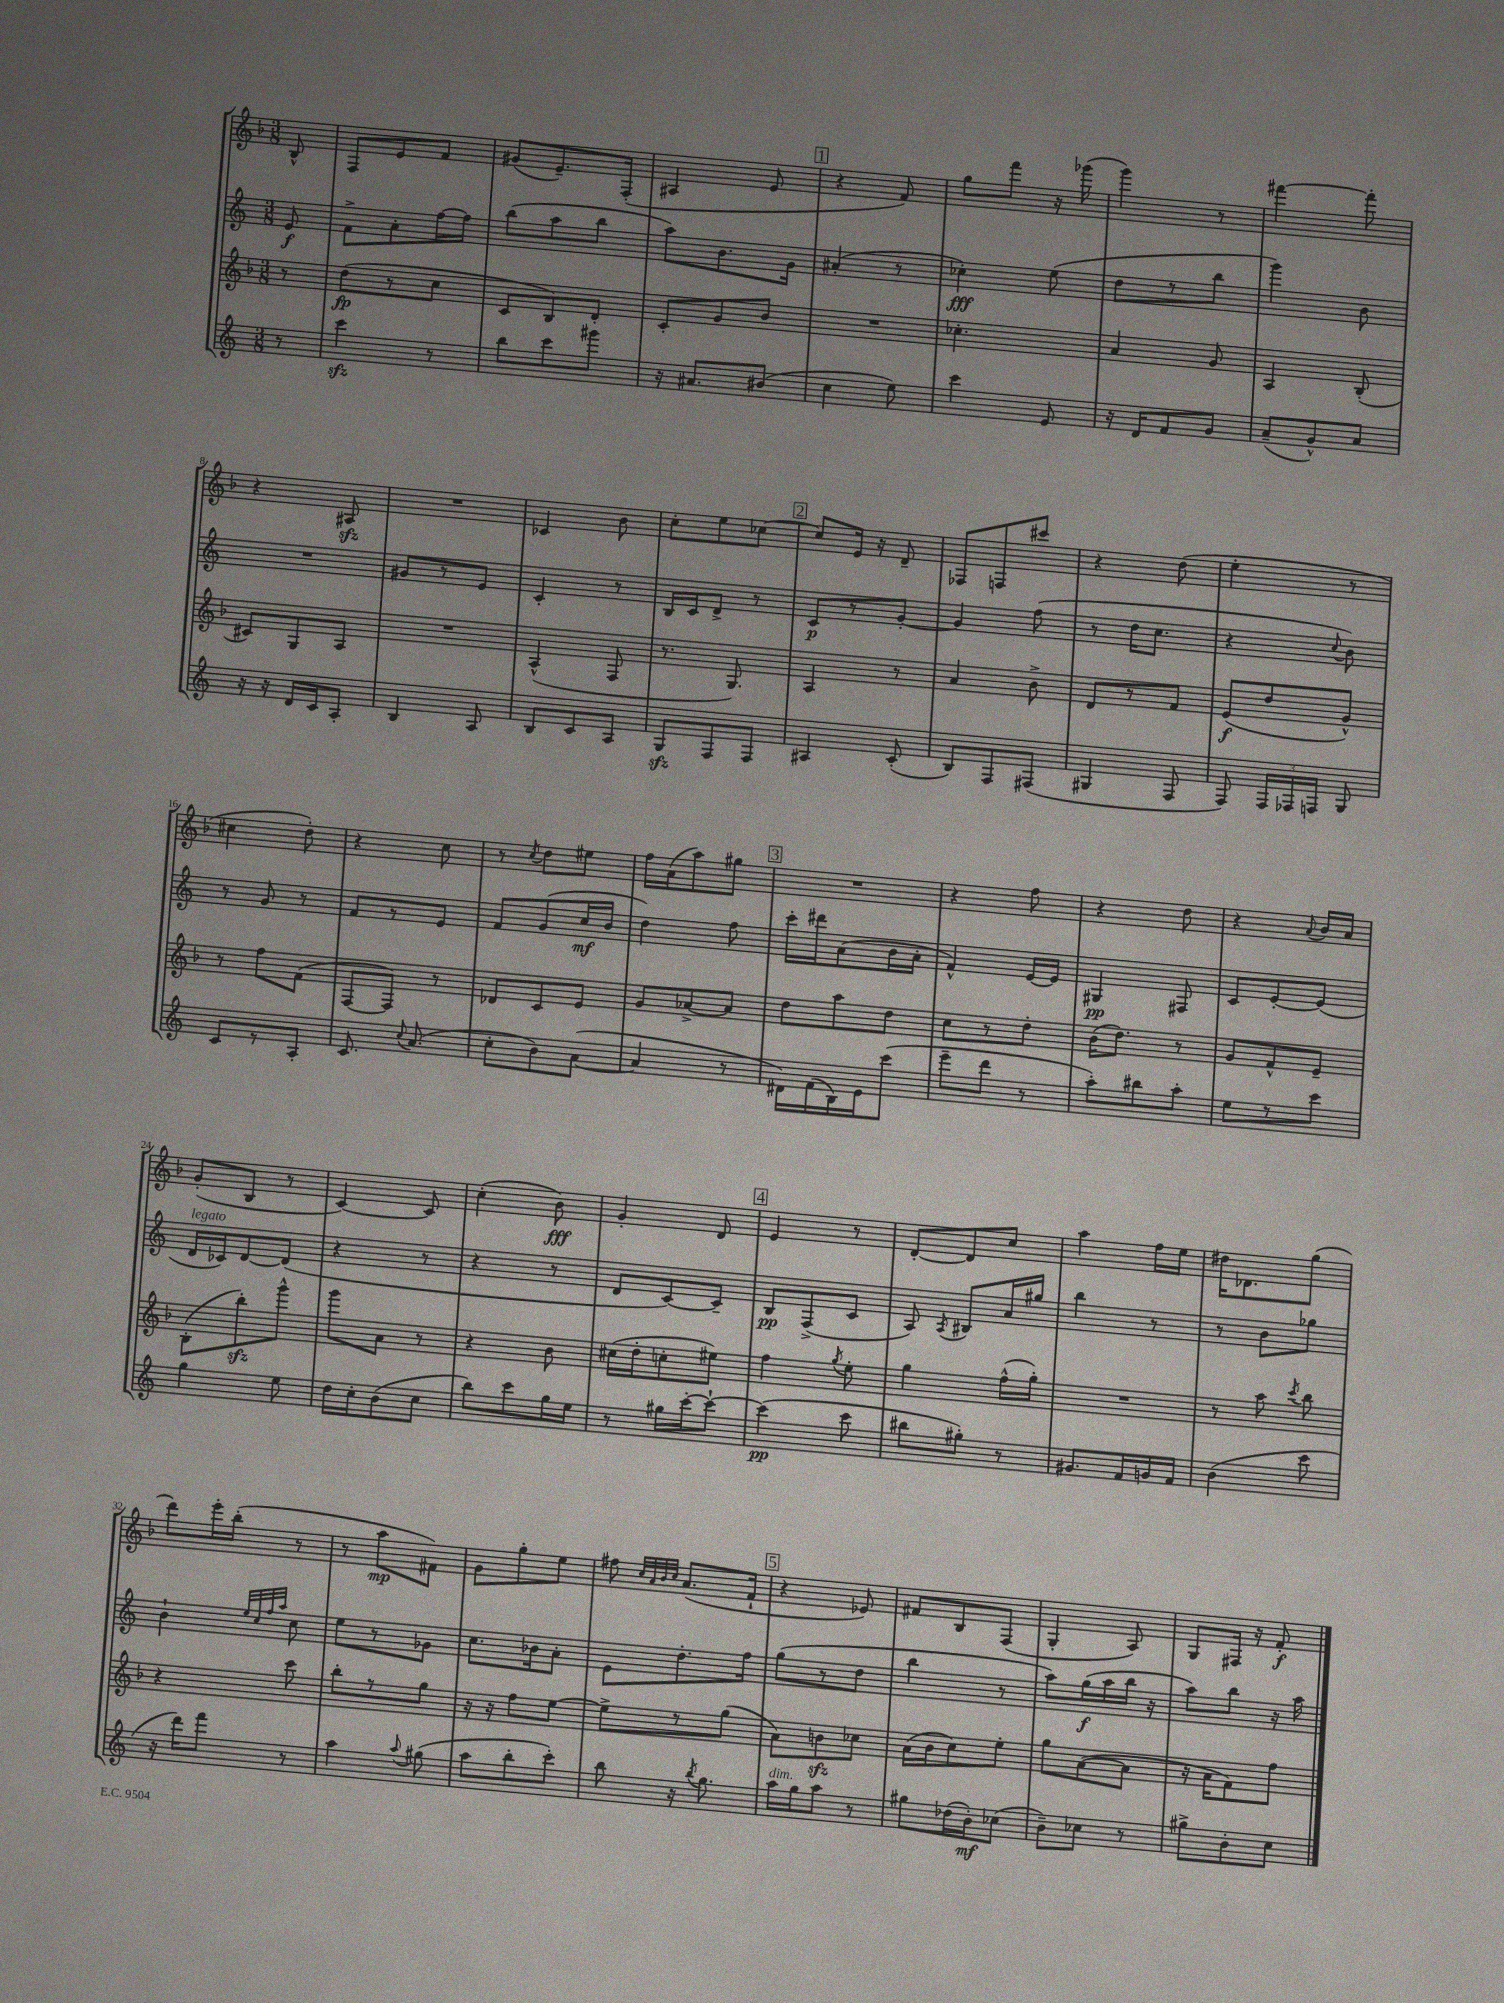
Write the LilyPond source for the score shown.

<<
\new StaffGroup <<
\new Staff = "s0" {
    \clef treble \key f \major \numericTimeSignature \time 3/8 \partial 8
    \autoBeamOff bes8-^ |
    f8[ e'8 f'8] |
    gis'8[( e'8.--) f16]-.( |
    ais4 e'8 |
    \mark \markup { \box "1" } r4 f'8) |
    g''8[ f'''8] r16 ges'''16( |
    g'''4) r8 |
    fis'''4~ fis'''8-. |
    r4 ais8\sfz |
    R4. |
    ces'4 bes'8 |
    c''8[-. e''8 ces''8]~ |
    \mark \markup { \box "2" } ces''8[ e'16] r16 d'8-- |
    fes8[ f8 cis'''8] |
    r4 d''8( |
    e''4-. r8 |
    cis''4 d''8-.) |
    r4 c''8 |
    r8 \acciaccatura { c''8 } d''8[ eis''8] |
    f''16[ a'16( a''8) gis''8] |
    \mark \markup { \box "3" } R4. |
    r4 f''8 |
    r4 d''8 |
    r4 \appoggiatura { a'8 } bes'16[ a'16] |
    g'8[-.( bes8] r8 |
    c'4~) c'8 |
    c''4-.( bes'8\fff) |
    g'4-. d'8 |
    \mark \markup { \box "4" } e'4 r8 |
    d'8[~-. d'8 c''8] |
    a''4 f''16[ e''16] |
    dis''16[ des'8. g''8]( |
    d'''8[) e'''16-. bes''16]-.( r8 |
    r8 a''8[\mp fis'8]) |
    g'8[ g''8-. e''8] |
    fis''8 \grace { c''32[ a'32 bes'32 c''32] } a'8.[( f'16]-! |
    \mark \markup { \box "5" } r4 ees'8) |
    fis'8[ bes8 f8]( |
    g4-. a8) |
    g8[ fis16] r16 f'8-.\f \bar "|." |
}
\new Staff = "s1" {
    \clef treble \key c \major \numericTimeSignature \time 3/8 \partial 8
    \autoBeamOff e'8\f |
    f'8[-> a'8-. f''16~ f''16] |
    b''8[( a''8 b''8] |
    a''8[) b'8. g'16] |
    \mark \markup { \box "1" } ais'4-.( r8 |
    ces''4-.\fff) e''8( |
    d''8[ r8 b''8] |
    g'''4) b'8 |
    R4. |
    gis'8[ r8 e'8] |
    c'4-. r8 |
    b16[ c'16 d'8]-> r8 |
    \mark \markup { \box "2" } c'8[\p r8 g'8]~-. |
    g'4 f''8( |
    r8 d''16[ c''8.] |
    r4 \appoggiatura { c''8 } b'8) |
    r8 g'8 r8 |
    f'8[ r8 e'8] |
    f'8[ g'8( c''16\mf b'16] |
    d''4) f''8 |
    \mark \markup { \box "3" } c'''16[-. dis'''16 a'8( b'16 a'16]-. |
    f'4-^) e'16[~ e'16] |
    gis4\pp fis8 |
    c'8[ e'8~-. e'8]( |
    d'16[^\markup { \italic "legato" } ces'16) d'8~ d'8]( |
    r4 r8 |
    r4 r8 |
    d'8[ c'8~) c'8]-- |
    \mark \markup { \box "4" } b8[\pp f8->( c'8] |
    a8) \acciaccatura { a8 } bis8[ a'16 gis''16] |
    b''4 r8 |
    r8 b'8[ ges''8] |
    b'4-! \grace { e''32[ c''32 f''32 a''32] } c''8 |
    e''8[ r8 ges'8] |
    c''8.[ bes'16 a'8]-. |
    e'8[ d''8.-. f''16] |
    \mark \markup { \box "5" } g''8[( r8 d''8] |
    b''4 r8 |
    a''8[) g''16\f( a''16 b''16] r16 |
    a''8[) b''8] r16 a''16 \bar "|." |
}
\new Staff = "s2" {
    \clef treble \key f \major \numericTimeSignature \time 3/8 \partial 8
    \autoBeamOff r8 |
    d''8[\fp( r8 c''8] |
    c'8[ bes8) d'8]-. |
    c'8[-. g'8 bes'8] |
    \mark \markup { \box "1" } R4. |
    ces''4.-. |
    a'4 g'8 |
    a4 bes8-.( |
    cis'8[) g8 a8] |
    R4. |
    a4-^( f8 |
    r8. g8.) |
    \mark \markup { \box "2" } a4 r8 |
    a'4 bes'8-> |
    d'8[ r8 f'8] |
    e'8[\f( d''8 g'8]-^) |
    r8 f''8[ f'8]( |
    f8[~ f8]) r8 |
    des'8[ c'8 e'8] |
    g'8[ aes'8~-> aes'8] |
    \mark \markup { \box "3" } d''8[ a''8 d''8] |
    c''8[ r8 d''8]-. |
    bes'16[( d''8.]) r8 |
    g'8[ f'8-^ e'8]-- |
    bes8[-.( bes''8-.\sfz) g'''8]-^ |
    g'''8[ a'8] r8 |
    r4 bes'8 |
    cis''16[( d''16-. c''8-. eis''8]) |
    \mark \markup { \box "4" } f''4 \acciaccatura { g''8 } e''8-. |
    g''4 f''16[-^( g''16]-.) |
    R4. |
    r8 a''8 \acciaccatura { c'''8 } bes''8 |
    r4 c'''8 |
    bes''8[-. r8 g''8] |
    r16 r16 f''8[ e''8]~ |
    e''8[-> r8 g''8]( |
    \mark \markup { \box "5" } a'8[) b'8\sfz ces''8] |
    a'16[( bes'16 c''8) e''8]-. |
    g''8[ a'8~( a'8] |
    r16 a'16[ f'8) f''8] \bar "|." |
}
\new Staff = "s3" {
    \clef treble \key c \major \numericTimeSignature \time 3/8 \partial 8
    \autoBeamOff r8 |
    c'''4\sfz r8 |
    b''8[ c'''8 gis'''8] |
    r16 ais'8.[ bis'8]( |
    \mark \markup { \box "1" } c''4 e''8) |
    c'''4 e'8 |
    r16 d'16[ f'8 g'8] |
    a'8[--( g'8-^) a'8] |
    r16 r16 d'16[ c'16 a8]-. |
    b4 a8 |
    b8[ c'8 a8] |
    g8[\sfz f8 f8] |
    \mark \markup { \box "2" } ais4 c'8-.( |
    b8[) f8 fis8]( |
    gis4 f8 |
    f8) \tuplet 3/2 { f16[ fes16 f16] } g8 |
    c'8[ r8 a8]-. |
    c'8. \appoggiatura { c''8 } a'8.( |
    c''8[-. b'8) a'8]~( |
    a'4 r8 |
    \mark \markup { \box "3" } dis'16[) f'16( b16) e'16 c'''8]( |
    e'''8[-- d'''8] r8 |
    a''8[-.) bis''8 a''8]-. |
    e''8[ r8 c'''8] |
    g''4 e''8 |
    d''16[ c''16-. b'8( c''8] |
    b''8[) c'''8 g''16 e''16] |
    r8 gis''16[ c'''16~-. c'''8]~-! |
    \mark \markup { \box "4" } c'''4\pp( c'''8 |
    bis''8[ gis''8]-.) r8 |
    gis'8.[ f'16 g'16 f'16] |
    b'4( c'''8 |
    r16 d'''16[) f'''8] r8 |
    a''4 \appoggiatura { a''8 } gis''8( |
    a''8[ b''8-. c'''8]-.) |
    b''8 r16 \acciaccatura { b''8 } g''8. |
    \mark \markup { \box "5" } a''16[^\markup { \italic "dim." } g''16 a''8] r8 |
    gis''8[ des''16( b'16-.\mf) ces''8]( |
    b'8[--) ces''8] r8 |
    gis''8[-> b'8-. c''8] \bar "|." |
}
>>
>>
